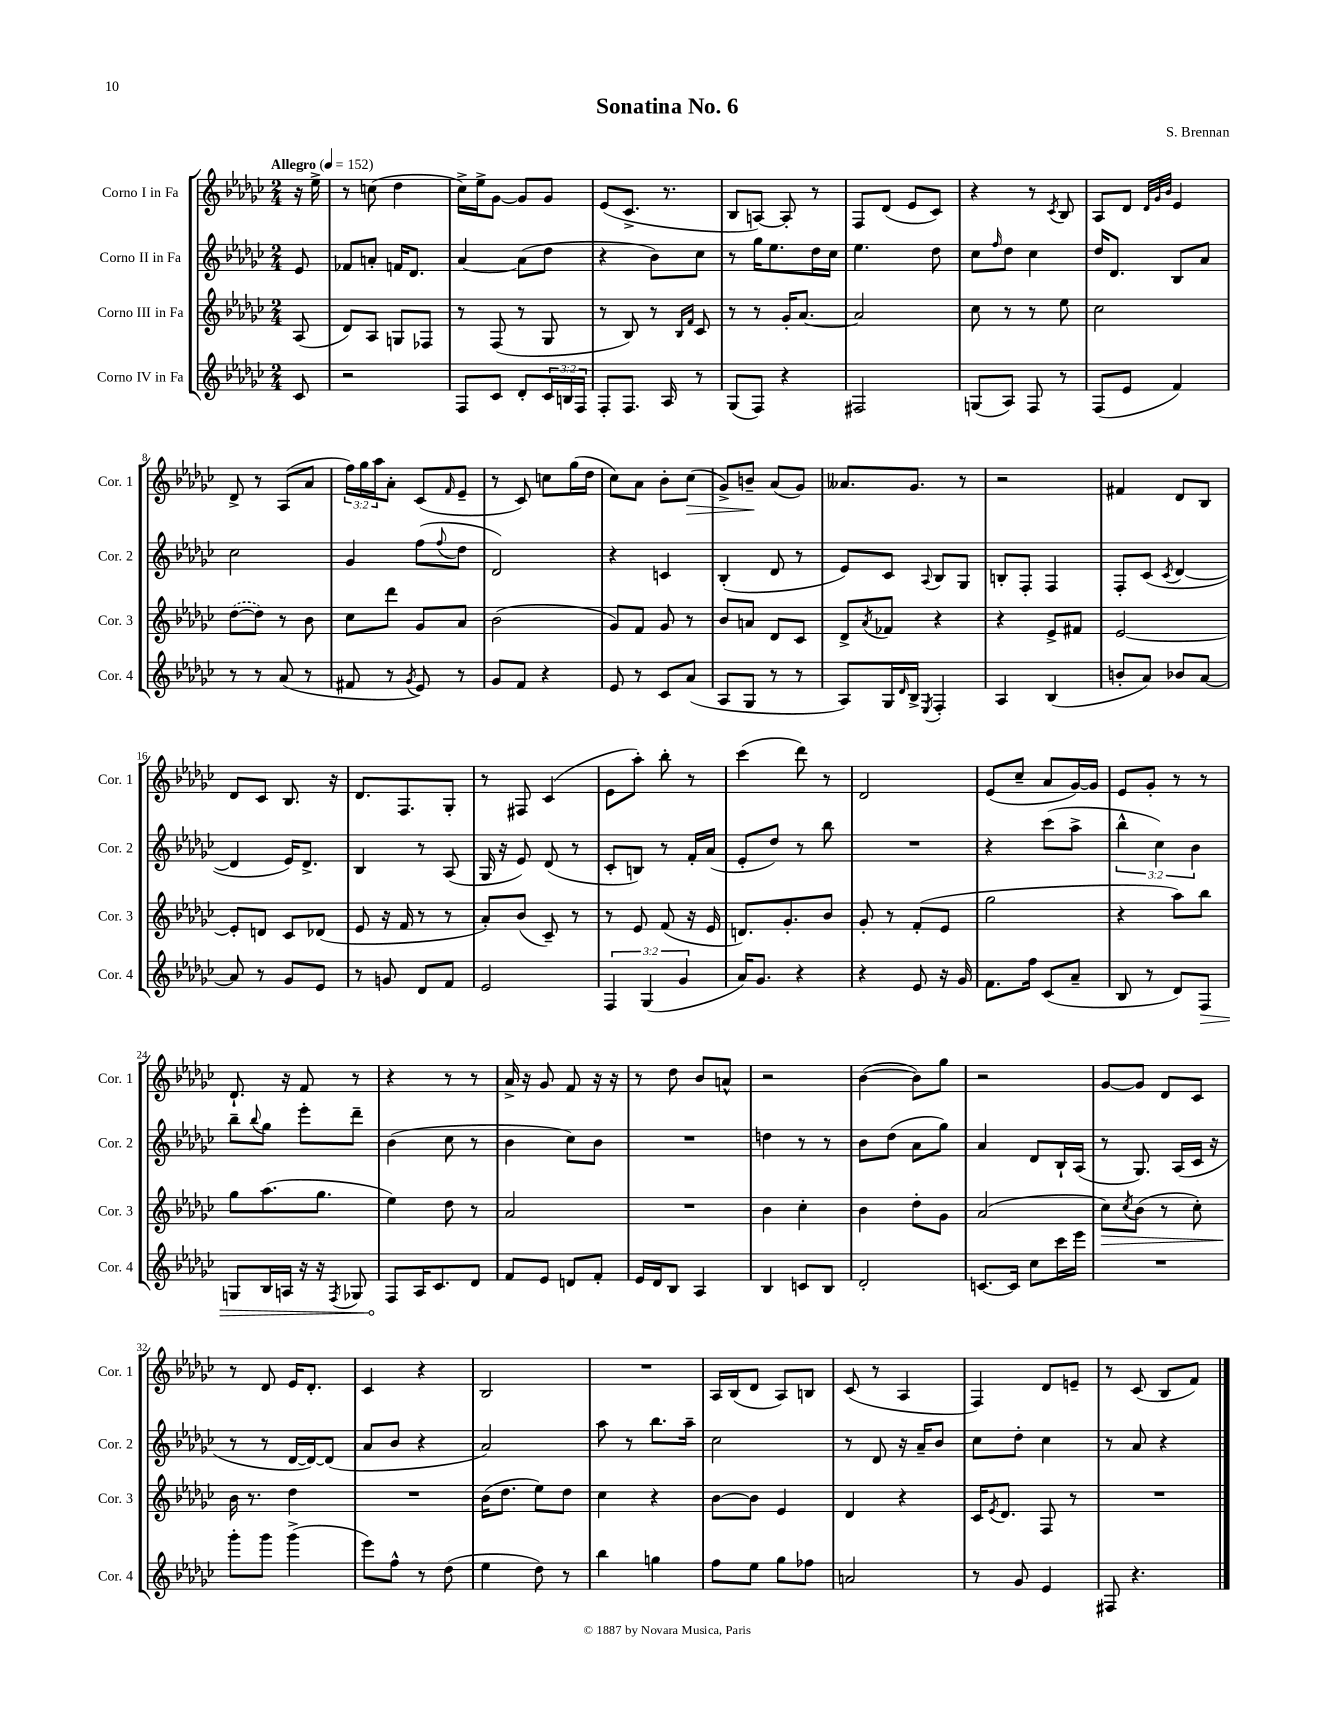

**kern	**kern	**kern	**kern
*staff4	*staff3	*staff2	*staff1
*clefG2	*clefG2	*clefG2	*clefG2
*k[b-e-a-d-g-c-]	*k[b-e-a-d-g-c-]	*k[b-e-a-d-g-c-]	*k[b-e-a-d-g-c-]
*M2/4	*M2/4	*M2/4	*M2/4
*MM152	*MM152	*MM152	*MM152
8c-	(8A-	8e-	16r
.	.	.	16ee-^
=	=	=	=
2r	8d-)	8f-	8r
.	8A-	8a'	(8cc
.	8G	16f	4dd-
.	.	8.d-	.
.	8F-	.	.
=	=	=	=
8F	8r	[4a-	16cc-^)
.	.	.	16ee-^
8c-	(8F	.	[8g-
8d-'	8r	(8a-]	8g-]
24c-	8G-	8dd-	8g-
24B	.	.	.
24F	.	.	.
=	=	=	=
8F'	8r	4r	(8e-
8.F	8B-)	.	8.c-^
.	8r	8b-)	.
16A-	.	.	8.r
.	16qqB-	.	.
.	16qqf	.	.
8r	8c-	8cc-	.
=	=	=	=
(8G-	8r	8r	8B-
8F)	8r	16gg-	[8A)
.	.	8.ee-	.
4r	16g-'	.	8A']
.	[8.a-	.	.
.	.	16dd-	8r
.	.	16cc-	.
=	=	=	=
2F#	2a-]	4.ee-	8F
.	.	.	(8d-
.	.	.	8e-
.	.	8dd-	8c-)
=	=	=	=
(8G	8cc-	8cc-	4r
.	.	16qqff	.
8A-)	8r	8dd-	.
8F	8r	4cc-	8r
.	.	.	8qc-
8r	8ee-	.	8B-
=	=	=	=
(8F	2cc-	16dd-	8A-
.	.	8.d-	.
8e-	.	.	8d-
.	.	.	32qqd-
.	.	.	32qqg-
.	.	.	32qqb-
4f)	.	8B-	4e-
.	.	8a-	.
=	=	=	=
8r	([8dd-	2cc-	8d-^
8r	8dd-])	.	8r
(8a-	8r	.	(8A-
8r	8b-	.	8a-
=	=	=	=
8f#	8cc-	4g-	24ff)
.	.	.	24gg-
.	.	.	24aa-
8r	8ddd-	.	8a-'
8qg-	.	.	.
8e-)	8g-	(8ff	(8c-
.	.	8qqff	16qqf
8r	8a-	8dd-	8e-~
=	=	=	=
8g-	(2b-	2d-)	8r
8f	.	.	8c-)
4r	.	.	8cc
.	.	.	(16gg-
.	.	.	16dd-
=	=	=	=
8e-	8g-)	4r	8cc-)
8r	8f	.	8a-
8c-	8g-	4c	8b-'
(8a-	8r	.	(8cc-
=	=	=	=
8A-	8b-	(4B-'	8g-^)
8G-	8a	.	8b~
8r	8d-	8d-	(8a-
8r	8c-	8r	8g-)
=	=	=	=
8A-)	8d-^	8e-)	8.a--
.	8qa-	.	.
16G-	8f-	8c-	.
16qqd-	.	.	.
16B-^	.	.	8.g-
8qE-	.	8qqA-	.
4F'	4r	8B-	.
.	.	8G-	8r
=	=	=	=
4A-	4r	8B'	2r
.	.	8F'	.
(4B-	8e-^	4F	.
.	8f#	.	.
=	=	=	=
8b'	[2e-	8F'	4f#
8a-)	.	(8c-	.
.	.	8qc-	.
8b-	.	[4d-	8d-
[8a-	.	.	8B-
=	=	=	=
8a-]	8e-']	4d-]	8d-
8r	8d	.	8c-
8g-	8c-	16e-)	8.B-
.	.	8.d-^	.
8e-	(8d-	.	.
.	.	.	16r
=	=	=	=
8r	8e-	4B-	8.d-
8g	16r	.	.
.	16f	.	8.F
8d-	8r	8r	.
8f	8r	(8A-	8G-'
=	=	=	=
2e-	8a-')	16G-	8r
.	.	16r	.
.	(8b-	8e-)	8F#
.	8c-~)	(8d-	(4c-
.	8r	8r	.
=	=	=	=
6F	8r	8c-'	8e-
.	8e-	8B)	8aa-')
(6G-	.	.	.
.	(8f	8r	8bb-'
6g-	.	.	.
.	16r	16f'	8r
.	16e-	(16a-	.
=	=	=	=
16a-)	8.d)	8e-'	(4ccc-
8.g-	.	.	.
.	.	8dd-)	.
.	8.g-'	.	.
4r	.	8r	8ddd-)
.	8b-	8bb-	8r
=	=	=	=
4r	8g-'	2r	2d-
.	8r	.	.
8e-	(8f'	.	.
16r	8e-	.	.
16g-	.	.	.
=	=	=	=
8.f	2gg-	4r	(8e-
.	.	.	8cc-~
16ff	.	.	.
(8c-	.	(8ccc-	8a-
8a-~	.	8aa-^	[16g-)
.	.	.	16g-]
=	=	=	=
8B-	4r	6bb-^^	8e-
8r	.	.	8g-'
.	.	6cc-)	.
8d-)	8aa-)	.	8r
.	.	6b-	.
8F	8bb-	.	8r
=	=	=	=
8G	8gg-	8bb-~	8.d-`
.	.	8qqbb-	.
16B-	(8.aa-	8gg-	.
16A	.	.	16r
16r	.	8eee-'	8f
16r	8.gg-	.	.
8qF	.	.	.
8G-	.	8ddd-~	8r
=	=	=	=
8F	4ee-)	(4b-	4r
16A-	.	.	.
8.c-	.	.	.
.	8dd-	8cc-	8r
8d-	8r	8r	8r
=	=	=	=
8f	2a-	4b-	16a-^
.	.	.	16r
8e-	.	.	8g-
8d	.	8cc-)	8f
8f'	.	8b-	16r
.	.	.	16r
=	=	=	=
16e-	2r	2r	8r
16d-	.	.	.
8B-	.	.	8dd-
4A-	.	.	8b-
.	.	.	8a^^
=	=	=	=
4B-	4b-	4dd	2r
8c	4cc-'	8r	.
8B-	.	8r	.
=	=	=	=
2d-'	4b-	8b-	([4b-
.	.	(8dd-	.
.	8dd-'	8a-	8b-])
.	8g-	8gg-)	8gg-
=	=	=	=
[8.c	(2a-	4a-	2r
16c]	.	.	.
8cc-	.	8d-	.
16ccc-	.	16B-`	.
16eee-	.	(16A-	.
=	=	=	=
2r	8cc-)	8r	[8g-
.	8qcc-	.	.
.	(8b-	8.G-)	8g-]
.	8r	.	8d-
.	.	(16A-	.
.	8cc-')	16c-	8c-
.	.	16r	.
=	=	=	=
8ggg-'	16b-	8r	8r
.	8.r	.	.
8ggg-	.	8r	8d-
(4ggg-^	4dd-	[16d-	16e-
.	.	16d-_)	8.d-'
.	.	(8d-]	.
=	=	=	=
8eee-)	2r	8a-	4c-
8ff^^	.	8b-	.
8r	.	4r	4r
(8dd-	.	.	.
=	=	=	=
4ee-	(16b-	2a-)	2B-
.	8.dd-	.	.
8dd-)	8ee-)	.	.
8r	8dd-	.	.
=	=	=	=
4bb-	4cc-	8aa-	2r
.	.	8r	.
4gg	4r	8.bb-	.
.	.	16aa-~	.
=	=	=	=
8ff	[8b-	2cc-	16A-
.	.	.	(16B-
8ee-	8b-]	.	8d-
8gg-	4e-	.	8A-)
8ff-	.	.	8B
=	=	=	=
2a	4d-	8r	(8c-
.	.	8d-	8r
.	4r	16r	4A-
.	.	16a-~	.
.	.	8b-	.
=	=	=	=
8r	16c-	8cc-	4F)
.	8qe-	.	.
.	8.d-	.	.
8g-	.	8dd-'	.
4e-	8F	4cc-	8d-
.	8r	.	8e~
=	=	=	=
8F#	2r	8r	8r
4.r	.	8a-	(8c-
.	.	4r	8B-
.	.	.	8f)
==	==	==	==
*-	*-	*-	*-
